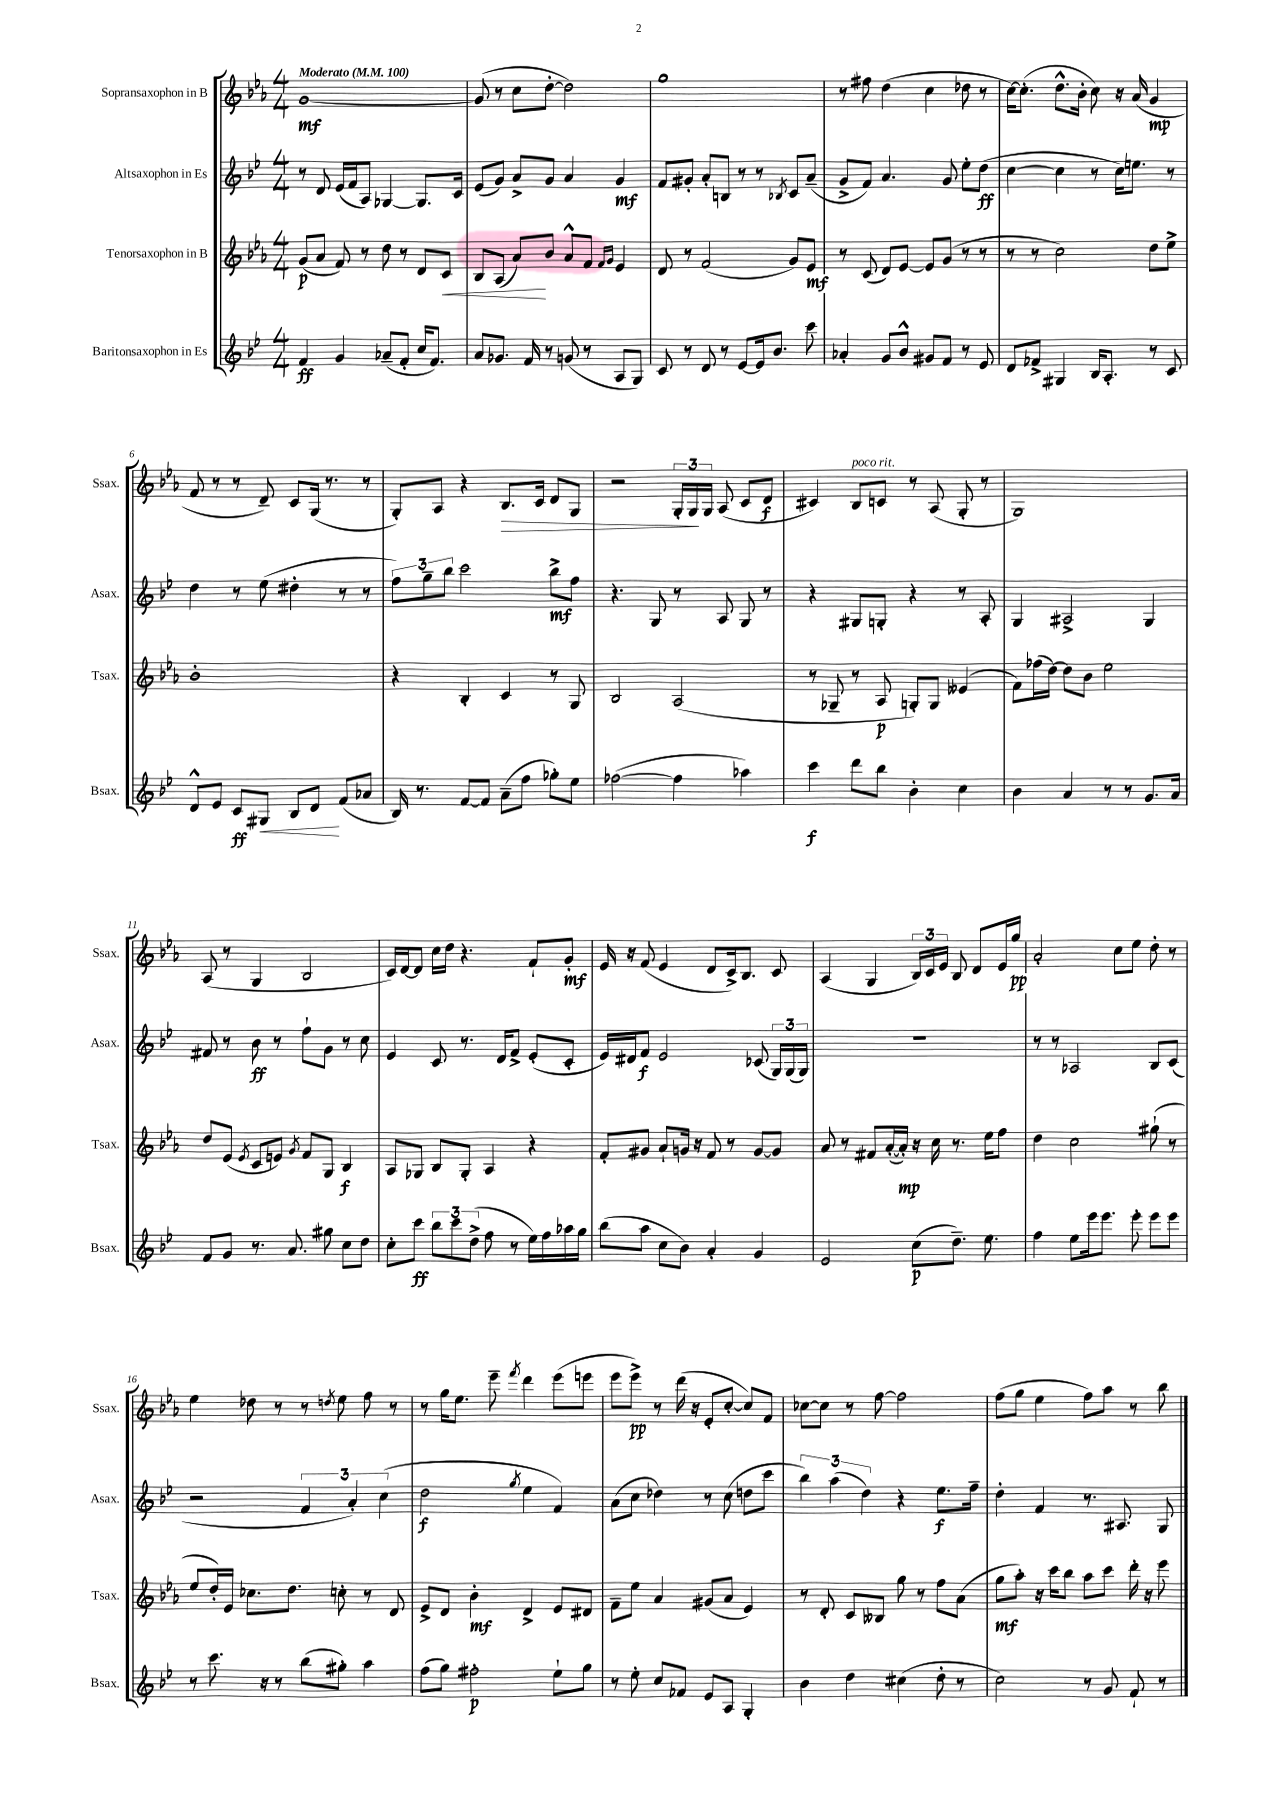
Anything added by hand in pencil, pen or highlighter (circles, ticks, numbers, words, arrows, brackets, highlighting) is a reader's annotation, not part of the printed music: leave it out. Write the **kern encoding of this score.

**kern	**kern	**kern	**kern
*staff4	*staff3	*staff2	*staff1
*clefG2	*clefG2	*clefG2	*clefG2
*k[b-e-]	*k[b-e-a-]	*k[b-e-]	*k[b-e-a-]
*M4/4	*M4/4	*M4/4	*M4/4
*MM100	*MM100	*MM100	*MM100
4f	(8g	8r	[1g
.	8a-	8d	.
4g	8f)	(16e-	.
.	.	16f	.
.	8r	8A)	.
(8a-~	8dd	[4G-	.
8f'	8r	.	.
16cc	8d	8.G-]	.
8.f)	.	.	.
.	8c	.	.
.	.	16c	.
=	=	=	=
8a	8B-	(8e-	(8g]
8.g-	(8A-	8g)	8r
.	8a-)	8a^	8cc
16f	.	.	.
8r	8b-	8g	[8dd'
(8g	8a-^^	4a	2dd])
8r	8f	.	.
.	16qqf	.	.
.	16qqg	.	.
8A	4e-	4g	.
8G)	.	.	.
=	=	=	=
8c	8d	8f	1gg
8r	8r	8g#'	.
8d	(2f	8a'	.
8r	.	8B	.
[8e-	.	8r	.
16e-]	.	8r	.
8.b-	.	.	.
.	.	8qB-	.
.	8g)	8c	.
8ccc	8e-	(8a~	.
=	=	=	=
4a-'	8r	8g^	8r
.	(8c	8f)	8ff#
8g	8d)	4.a	(4dd
8b-^^	[8e-	.	.
8g#	8e-]	.	4cc
8f	(8g	8g	.
8r	8r	8ee-'	8dd-
8e-	8r	(8dd	8r
=	=	=	=
8d	8r	[4cc	[16cc)
.	.	.	(8.cc']
8f-^	8r	.	.
4G#	2cc)	4cc]	8.dd^^
.	.	.	16b-'
16B-	.	8r	8cc)
8.A'	.	.	.
.	.	16cc)	16r
.	.	8.ee	(16a-
8r	8dd	.	4g
8c	8ee-^	8r	.
=	=	=	=
8d^^	1b-'	4dd	8f
8e-	.	.	8r
8c	.	8r	8r
8G#	.	(8ee-	8d~)
8B-	.	4dd#'	8c
8d	.	.	(16G
.	.	.	8.r
(8f	.	8r	.
8a-	.	8r	8r
=	=	=	=
16B-)	4r	12ff)	8G')
8.r	.	.	.
.	.	12gg~	.
.	.	.	8A-
.	.	12bb-	.
[8f	4B-'	2ccc	4r
8f]	.	.	.
(8a~	4c	.	8.B-
8ff	.	.	.
.	.	.	16c
8gg-')	8r	8bb-^	8d
8ee-	8G	8ff	8G
=	=	=	=
([2ff-	2B-	4.r	2r
.	.	8G	.
4ff-]	(2A-	8r	24G'
.	.	.	24G
.	.	.	24G
.	.	8A	(8A-
4aa-)	.	8G	8c
.	.	8r	8d
=	=	=	=
4ccc	8r	4r	4c#)
.	8G-~	.	.
8ddd	8r	8G#	8B-
8bb-	8A-	8G'	8c
4b-'	8G')	4r	8r
.	8G	.	(8A-
4cc	(4e--	8r	8G'
.	.	8A'	8r
=	=	=	=
4b-	8f)	4G	1G)
.	(16ff-	.	.
.	[16dd)	.	.
4a	8dd]	2A#^	.
.	8b-	.	.
8r	2ee-	.	.
8r	.	.	.
8.g	.	4G	.
16a	.	.	.
=	=	=	=
8f	8dd	8f#	(8A-
8g	(8e-	8r	8r
.	8qe-	.	.
8.r	8c	8b-	4G
.	8e)	8r	.
8.a	.	.	.
.	8qg	.	.
.	8f	8ff`	2B-
8gg#	8G	8g	.
8cc	4B-	8r	.
8dd	.	8cc	.
=	=	=	=
8cc'	8A-	4e-	16c)
.	.	.	[16d
8ccc	8G-	.	8d]
12bb-	8B-	8c	16cc
.	.	.	16dd
12ccc	.	.	.
.	8G-'	8.r	4.r
(12dd^	.	.	.
8ff	4A-	.	.
.	.	16d	.
8r	.	8f^	.
16ee-)	4r	(8e-'	8f`
16ff	.	.	.
16aa-	.	8c'	8g'
16gg	.	.	.
=	=	=	=
(8bb-	8f'	16e-)	16e-
.	.	16d#	16r
8aa	8g#	8f	(8f
8cc	8a-`	2e-	4e-
8b-)	16g	.	.
.	16r	.	.
4a'	8f	.	8d
.	8r	.	16c^)
.	.	.	8.B-
4g	[8g	(8c-	.
.	8g]	24G)	8c
.	.	(24G	.
.	.	24G)	.
=	=	=	=
2e-	8a-	1r	(4A-
.	8r	.	.
.	8f#	.	4G
.	([16a-'	.	.
.	16a-'])	.	.
(8cc	16r	.	24B-)
.	.	.	24c
.	16cc	.	.
.	.	.	24e-
8.dd~)	8.r	.	8B-
.	.	.	8d
8.ee-	16ee-	.	.
.	8ff	.	16e-
.	.	.	16gg
=	=	=	=
4ff	4dd	8r	2a-'
.	.	8r	.
8ee-	2cc	2A-	.
16eee-	.	.	.
8.eee-	.	.	.
.	.	.	8cc
8eee-'	.	.	8ee-
8eee-	(8gg#`	8B-	8dd'
8eee-	8r	(8c	8r
=	=	=	=
8r	8ee-	2r	4ee-
8.ccc	16dd')	.	.
.	16e-	.	.
.	8.cc-	.	8dd-
16r	.	.	.
8r	.	.	8r
.	8.dd	.	.
(8bb-	.	6f	8r
.	.	.	8qdd
8gg#')	8cc'	.	8ee-
.	.	6a')	.
4aa	8r	.	8ff
.	.	(6cc	.
.	8d	.	8r
=	=	=	=
(8ff	8e-^	2dd	8r
8gg)	8d	.	16gg
.	.	.	8.ee-
2ff#'	4b-'	.	.
.	.	.	8eee-~
.	.	8qgg	8qfff
.	4d^	4ee-	4ddd
8ee-`	8e-	4f)	(8eee-
8gg	8d#	.	8eee
=	=	=	=
8r	8f~	(8a	8eee-
8ee-'	8ee-	8cc	8eee-^)
8cc	4a-	4dd-)	8r
8f-	.	.	(16ddd
.	.	.	16r
8e-	(8g#	8r	8e-'
8A	8a-	(8cc	[8cc'
4G'	4e-)	8dd	8cc])
.	.	8ccc	8f
=	=	=	=
4b-	8r	6bb-)	[8cc-
.	8d'	.	8cc-]
.	.	(6aa	.
4dd	8c	.	8r
.	.	6dd)	.
.	8B--	.	[8ff
(4cc#	8gg	4r	2ff]
.	8r	.	.
8dd'	8ff	8.ee-	.
8r	(8a-	.	.
.	.	16ff~	.
=	=	=	=
2cc)	8gg	4dd'	(8ff
.	8aa-')	.	8gg
.	16r	4f	4ee-
.	16ccc	.	.
.	8bb-	.	.
8r	8aa-	8.r	8ff)
8g	8ccc	.	8aa-
.	.	8.A#	.
8f`	16ddd'	.	8r
.	16r	.	.
8r	8eee-	8G	8bb-
==	==	==	==
*-	*-	*-	*-
